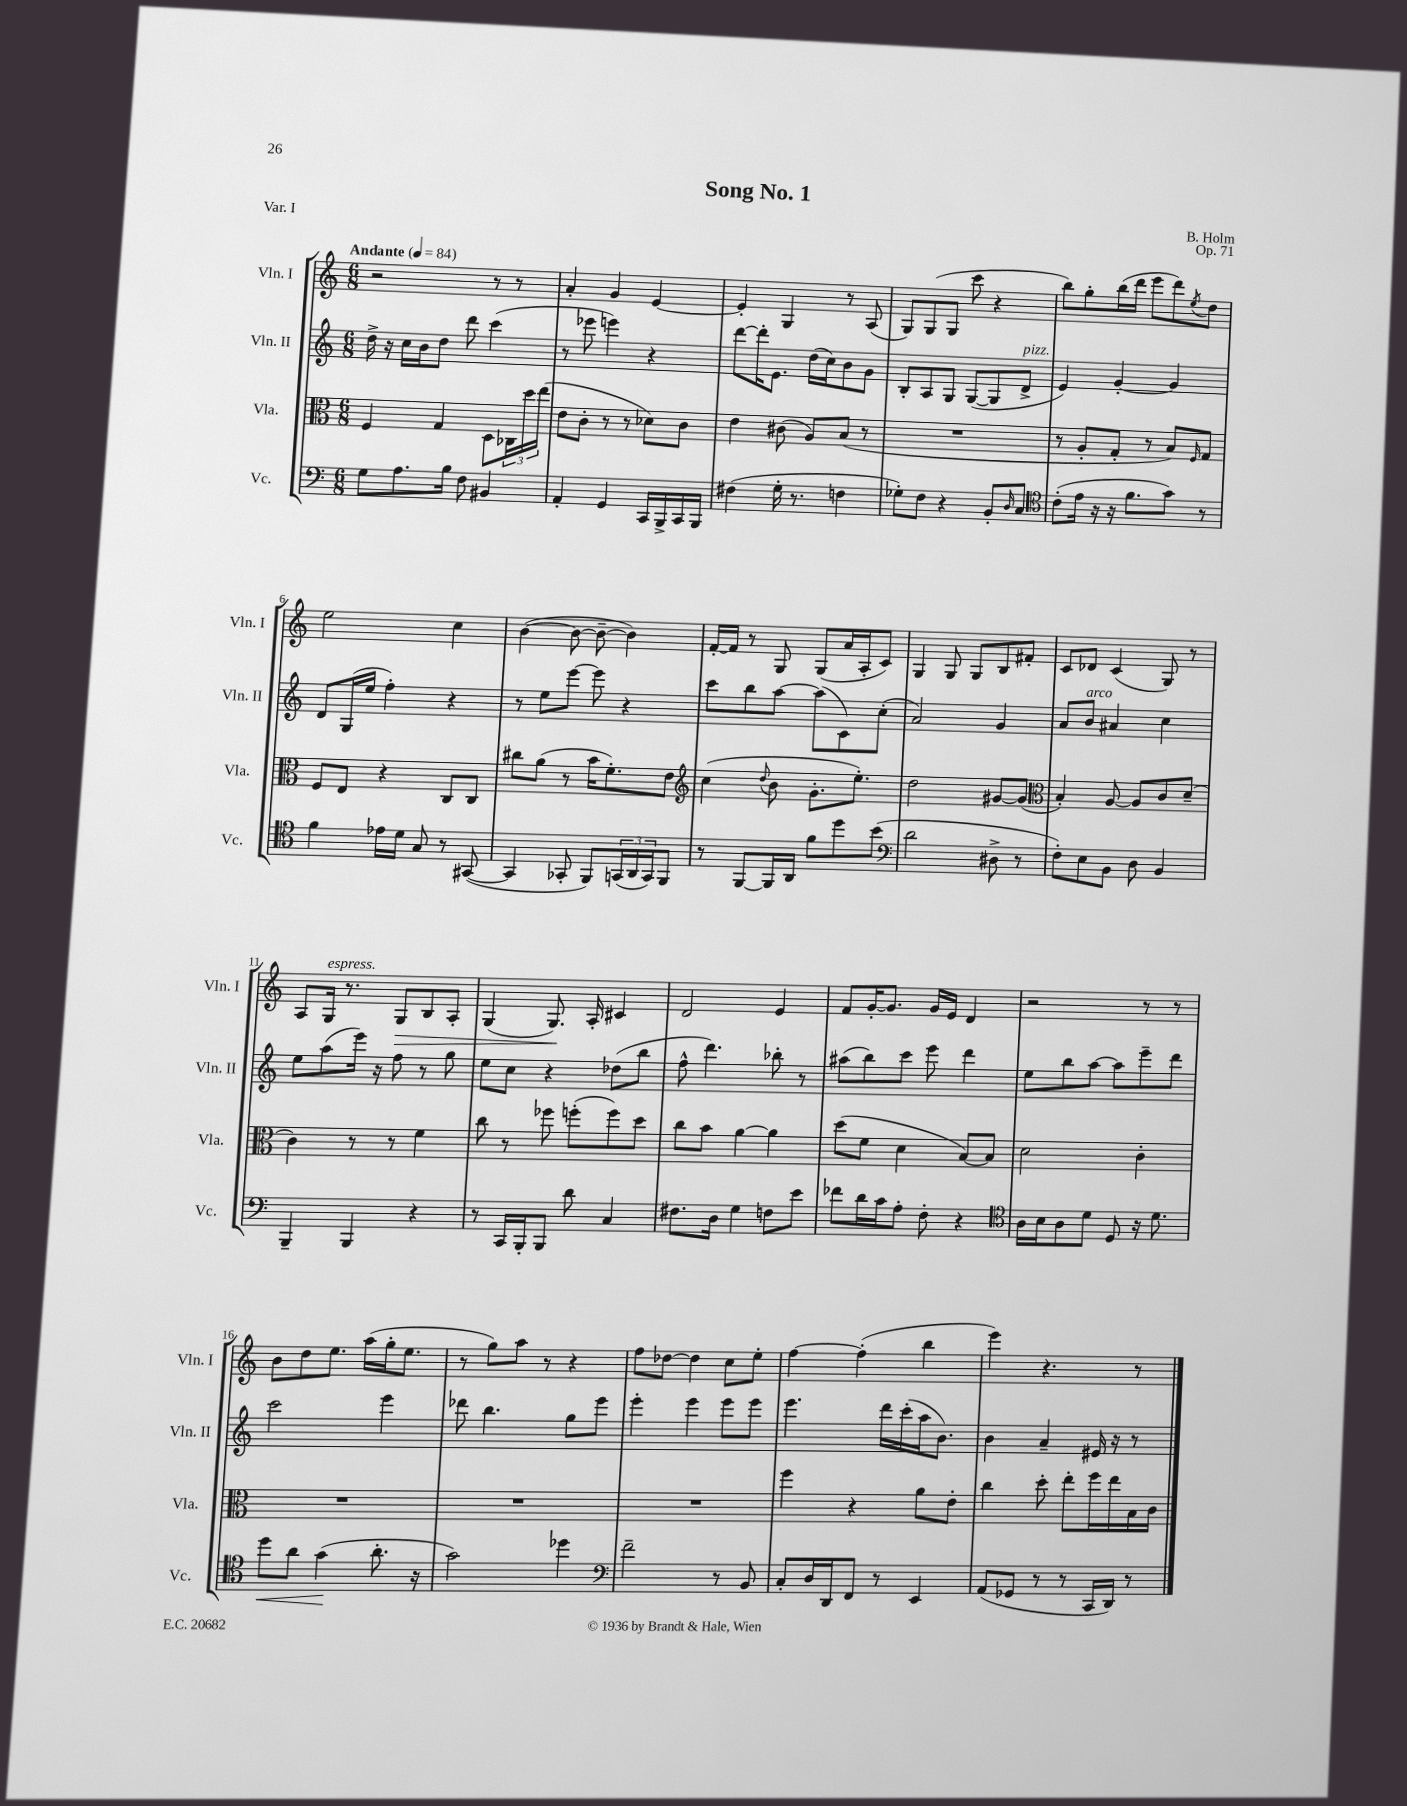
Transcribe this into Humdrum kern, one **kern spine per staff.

**kern	**kern	**kern	**kern
*staff4	*staff3	*staff2	*staff1
*clefF4	*clefC3	*clefG2	*clefG2
*k[]	*k[]	*k[]	*k[]
*M6/8	*M6/8	*M6/8	*M6/8
*MM84	*MM84	*MM84	*MM84
8G\L	4F/	16dd^\	2r
.	.	16r	.
8.A\	.	16cc\LL	.
.	.	16b\J	.
.	4G/	8dd\J	.
16B\Jk	.	.	.
8F\	.	8ddd\	.
4BB#/	8D\L	(4ccc\	8r
.	24C-\L	.	8r
.	24dd\	.	.
.	(24ee\JJ	.	.
=	=	=	=
4AA'/	8e\L	8r	4a'/
.	8c'\J	8eee-\	.
4GG/	8r	4eee\)	4g/
.	8r	.	.
16CC/LL	8d-\L)	4r	[4e/
16BBB^/	.	.	.
16CC/	8c\J	.	.
16BBB/JJ	.	.	.
=	=	=	=
(4F#\	4e\	[8ddd\L	4e'/]
.	.	16ddd'\]K	.
.	.	8.e\J	.
16G'\	(8c#\	.	4G/
8.r	.	.	.
.	8A/L)	(16dd\LL	.
.	.	16cc\J)	.
4F\	(8B/J	8b\	8r
.	8r	8g\J	(8A/
=	=	=	=
8G-'\L)	2.r	8B'/L	8G/L)
8F\J	.	8A/	(8G/
4r	.	8G/J	8G/J
.	.	([8G/L	8ccc\
8BB'/L	.	8G/]	4r
16qqD/	.	.	.
8C/J	.	8d^/J	.
=	=	=	=
*clefC4	*	*	*
(8c'\L	8r	4e/)	8bb\L)
16e\Jk	8A'/L	.	8gg'\
16r	.	.	.
16r	8G'/J	[4g'/	(16bb\L
8.f\L	.	.	16ddd\JJ
.	8r	.	8eee\L
8g\J)	8B/L)	4g/]	8ddd\)
.	16qqF/	.	8qee/
8r	8G/J	.	8dd\J
=	=	=	=
4f\	8F/L	8d/L	2ee\
.	8E/J	(16G/L	.
.	.	16ee/JJ	.
16e-\LL	4r	4ff'\)	.
16d\JJ	.	.	.
8G/	.	.	.
8r	8C/L	4r	4cc\
([8GG#/	8C/J	.	.
=	=	=	=
4GG#/]	8cc#\L	8r	([4b\
.	(8a\J	8ee\L	.
8GG-'/	8r	[8eee\J	8b\_
8FF/L)	16b\LK	8eee\]	8b~\_
.	8.f'\)	.	.
(24GG/L	.	4r	4b\])
24AA/	.	.	.
24GG/J)	.	.	.
8FF/J	8e\J	.	.
=	=	=	=
*	*clefG2	*	*
8r	(4cc\	8ccc\L	[16f'/LL
.	.	.	16f/]JJ
[8FF/L	.	8bb\	8r
.	8qqdd/	.	.
16FF/]L	8b\	[8aa\J	8G/
16AA/JJ	.	.	.
8f\L	8.g'\L	(8aa\]L	(8G/L
8dd\	.	8c\)	16a/L
.	8.ee'\J)	.	16A'/J
(8b\J	.	(8cc'\J	8c/J)
=	=	=	=
*clefF4	*	*	*
2d\	2dd\	2a/)	4G/
.	.	.	8G/
.	.	.	8G/L
8D#^\	[8g#/L	4g/	8B/
8r	(8g#/]J	.	8f#'/J
=	=	=	=
*	*clefC3	*	*
8F'\L)	4B'/)	8a/L	8c/L
8E\	.	8b/J	8d-/J
8BB\J	[8A/	4a#/	(4c/
8D\	8A/]L	.	.
4BB/	8c/	4cc\	8G/)
.	(8d~/J	.	8r
=	=	=	=
4BBB~/	4c\)	8ee\L	8A/L
.	.	(8aa\	16G/Jk
.	.	.	8.r
4BBB/	8r	16eee\Jk)	.
.	.	16r	.
.	8r	8ff\	8G/L
4r	4f\	8r	8B/
.	.	8gg\	8A'/J
=	=	=	=
8r	8cc\	8ee\L	(4G/
16CC/LL	8r	8cc\J	.
16BBB'/J	.	.	.
8BBB/J	8ff-\	4r	8.G/)
8d\	(8ff'\L	.	.
.	.	.	16A'/
4C/	8ff\)	(8dd-\L	4c#/
.	8dd\J	8bb\J	.
=	=	=	=
8.F#\L	8cc\L	8ff^^\	2d/
.	8b\J	4.ddd\)	.
16D\Jk	.	.	.
4G\	[4a\	.	.
8F\L	4a\]	8bb-'\	4e/
8e\J	.	8r	.
=	=	=	=
8f-\L	(8dd\L	(8aa#\L	8f/L
16d\L	8f\J	8bb\)	[16g'/K
16c\J	.	.	8.g/]J
8A'\J	4d\	8ccc\J	.
8F'\	.	8eee\	16g/LL
.	.	.	16e/JJ
4r	[8B/L)	4ddd\	4d/
.	8B/]J	.	.
=	=	=	=
*clefC4	*	*	*
16A\LL	2d\	8ee\L	2r
16B\J	.	.	.
8A\	.	8bb\	.
8d\J	.	[8aa\J	.
8D/	.	8aa\]L	.
16r	4c'\	8eee~\	8r
8.d\	.	.	.
.	.	8ddd\J	8r
=	=	=	=
8dd\L	2.r	2ccc\	8b\L
8a\J	.	.	8dd\
(4g\	.	.	8.ee\J
.	.	.	(16aa\LL
8.a'\	.	4eee\	16gg'\J
.	.	.	8.ee\J
16r	.	.	.
=	=	=	=
2g\)	2.r	8ddd-\	8r
.	.	4.bb\	8gg\L)
.	.	.	8aa\J
.	.	.	8r
4dd-\	.	8gg\L	4r
.	.	8eee\J	.
=	=	=	=
*clefF4	*	*	*
2f~\	2.r	4eee'\	8ff\L
.	.	.	[8dd-\J
.	.	4eee\	4dd-\]
8r	.	8eee\L	8cc\L
8BB/	.	8eee\J	8ee'\J
=	=	=	=
8C'/L	4ff\	4.eee\	[4ff\
16D/L	.	.	.
16DD/J	.	.	.
8FF/J	4r	.	(4ff'\]
8r	.	16ddd\LL	.
.	.	(16ccc'\	.
4EE/	8a\L	16aa\J	4bb\
.	.	8.b\J)	.
.	8e'\J	.	.
=	=	=	=
(8AA/L	4cc\	4b\	4eee\)
8GG-/J	.	.	.
8r	8dd'\	4a~/	4.r
8r	8ee'\L	.	.
16CC/LL	16ff\L	16e#/	.
16DD/JJ)	16ee\	16r	.
8r	16B\	8r	8r
.	16c\JJ	.	.
==	==	==	==
*-	*-	*-	*-
